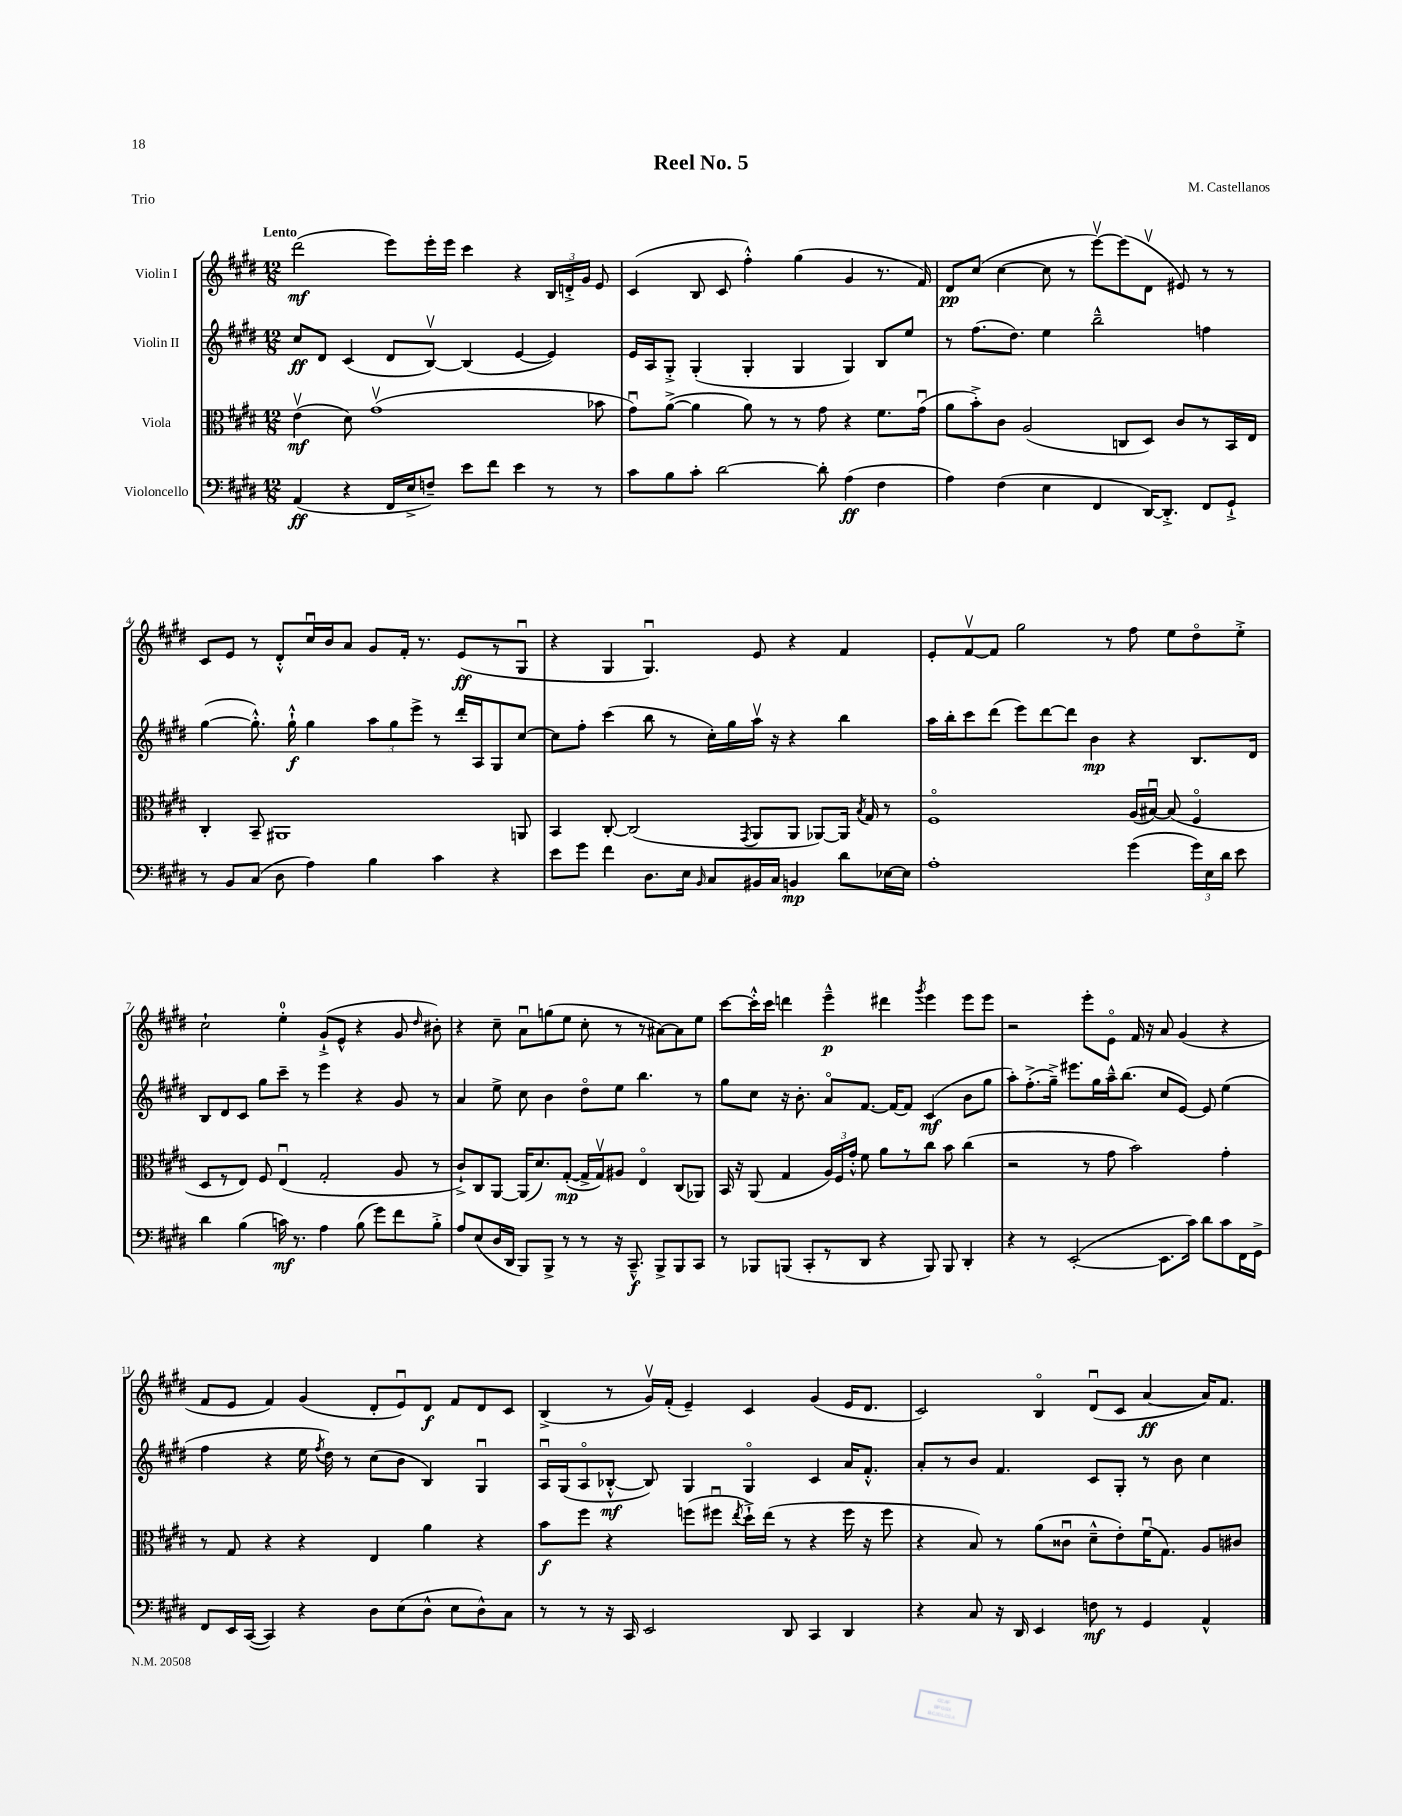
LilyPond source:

\header { title = "Reel No. 5" composer = "M. Castellanos" piece = "Trio" }
<<
\new StaffGroup <<
\new Staff = "s0" \with { instrumentName = "Violin I" } {
    \clef treble \key e \major \numericTimeSignature \time 12/8 \tempo "Lento"
    \autoBeamOff dis'''2\mf( e'''8[) e'''16-. e'''16] cis'''4 r4 \tuplet 3/2 { b16[ d'16-.-> gis'16] } e'8 |
    cis'4( b8 cis'8 fis''4-.-^) gis''4( gis'4 r8. fis'16) |
    dis'8[\pp cis''8]( cis''4~ cis''8 r8 e'''8[~\upbow) e'''8( dis'8]\upbow eis'8) r8 r8 |
    cis'8[ e'8] r8 dis'8[-.-^ cis''16\downbow b'16 a'8] gis'8[ fis'16]-. r8. e'8[\ff( r8 gis8]\downbow |
    r4 gis4 gis4.\downbow) e'8 r4 fis'4 |
    e'8[-. fis'8~\upbow fis'8] gis''2 r8 fis''8 e''8[ dis''8\flageolet e''8]-.-> |
    cis''2-! e''4-0-. gis'8[-!->( e'8]-^ r4 gis'8 \grace { dis''16 } bis'8-.) |
    r4 cis''8-- a'8[\downbow g''8( e''8] cis''8-. r8 r8 ais'8[~) ais'8 e''8] |
    cis'''8[~ cis'''16-.-^ cis'''16] d'''4 e'''4---^\p dis'''4 \acciaccatura { gis'''8 } e'''4 e'''8[ e'''8] |
    r2 e'''8[-. e'8]\flageolet fis'16 r16 a'8 gis'4( r4 |
    fis'8[ e'8] fis'4) gis'4( dis'8[-. e'8\downbow) dis'8]\f fis'8[ dis'8 cis'8] |
    b4->( r8 gis'16[\upbow) fis'16]-.( e'4--) cis'4 gis'4( e'16[ dis'8.] |
    cis'2) b4\flageolet dis'8[\downbow( cis'8] a'4~\ff a'16[) fis'8.] \bar "|." |
}
\new Staff = "s1" \with { instrumentName = "Violin II" } {
    \clef treble \key e \major \numericTimeSignature \time 12/8
    \autoBeamOff cis''8[\ff dis'8] cis'4( dis'8[ b8]~\upbow) b4( e'4~ e'4) |
    e'16[ a16 gis8]-.-> gis4-.( gis4-. gis4 gis4) b8[ e''8] |
    r8 fis''8.[( dis''8.]) e''4 b''2---^ f''4 |
    gis''4~( gis''8.-.-^) gis''16-!-^\f gis''4 \tuplet 3/2 { a''8[ gis''8 e'''8]-> } r8 dis'''16[-. a16 gis8 cis''8]~ |
    cis''8[ fis''8]-. cis'''4( b''8 r8 cis''16[-.) gis''16 a''16]\upbow r16 r4 b''4 |
    a''16[ b''16-. cis'''8 dis'''8]( e'''8[) dis'''8~ dis'''8] b'4\mp r4 b8.[ dis'16] |
    b8[ dis'8 cis'8] gis''8[ cis'''8]-- r8 e'''4 r4 gis'8 r8 |
    a'4 e''8-> cis''8 b'4 dis''8[\flageolet e''8] b''4. r8 |
    gis''8[ cis''8] r16 b'8.-. a'8[\flageolet fis'8.]~ fis'16[~ fis'8] cis'4\mf( b'8[ gis''8] |
    a''8[-.) fis''8.-.->( gis''16]--->) eis'''8.[ gis''16 a''16---^ b''8.]( cis''8[ e'8]~) e'8 e''4( |
    fis''4 r4 e''16 \acciaccatura { fis''8 } dis''16) r8 cis''8[( b'8] b4) gis4\downbow |
    a16[\downbow gis16( a8\flageolet bes8]~-.-^\mf bes8) gis4 gis4\flageolet cis'4 a'16[ fis'8.]-.-^ |
    a'8[-. r8 b'8] fis'4. cis'8[ gis8]-. r8 b'8 cis''4 \bar "|." |
}
\new Staff = "s2" \with { instrumentName = "Viola" } {
    \clef alto \key e \major \numericTimeSignature \time 12/8
    \autoBeamOff e'4\upbow\mf( dis'8) gis'1\upbow( bes'8 |
    gis'8[\downbow) a'8]~->( a'4 a'8) r8 r8 gis'8 r4 fis'8.[ gis'16]\downbow( |
    a'8[ b'8-.->) cis'8] a2( c8[ dis8]) cis'8[ r8 b,16 e16] |
    cis4-. b,8-- ais,1 a,8 |
    b,4 cis8~-. cis2( \acciaccatura { gis,8 } a,8[ a,8] aes,8[~) aes,16] \acciaccatura { b8 } gis16 r8 |
    fis1\flageolet a16[( bis16]~\downbow) bis8( fis4\flageolet |
    dis8[ r8 e8]) fis8 e4\downbow( gis2-. a8 r8 |
    cis'8[-!->) cis8 a,8]~ a,16[( dis'8.) gis8]~-.\mp( gis16[-> gis16\upbow) ais8] e4\flageolet cis8[( aes,8]) |
    b,16 r16 a,8( gis4 \tuplet 3/2 { a16[) fis16 gis'16]-.-^ } fis'8 a'8[ r8 cis''8] b'8 cis''4( |
    r2 r8 gis'8 b'2) gis'4-. |
    r8 gis8 r4 r4 e4 a'4 r4 |
    b'8[\f fis''8] r4 f''8[( fis''8]\downbow \acciaccatura { e''8 } dis''16[-!->) e''16]( r8 r4 fis''16 r16 fis''8 |
    r4 b8) r8 a'8[( cisis'8]\downbow dis'8[---^ e'8-.) fis'16\downbow( gis8.]) a8[ cis'8] \bar "|." |
}
\new Staff = "s3" \with { instrumentName = "Violoncello" } {
    \clef bass \key e \major \numericTimeSignature \time 12/8
    \autoBeamOff a,4\ff( r4 fis,16[ e16-> f8]--) e'8[ fis'8] e'4 r8 r8 |
    cis'8[ b8 cis'8]-. dis'2~ dis'8-. a4\ff( fis4 |
    a4) fis4( e4 fis,4 dis,16[~) dis,8.]-.-> fis,8[ gis,8]-!-> |
    r8 b,8[ cis8]( dis8 a4) b4 cis'4 r4 |
    e'8[ gis'8] fis'4 dis8.[ e16] \grace { b,16 } cis8[ bis,16 cis16] b,4\mp dis'8[ ees16~ ees16] |
    a1-. gis'4( \tuplet 3/2 { gis'16[) e16 dis'16] } e'8 |
    dis'4 b4( c'16\mf) r8. a4 b8( gis'8[) fis'8 b8]-.-> |
    a8[ e8( dis16 dis,16] b,,8[) b,,8]-> r8 r8 r16 cis,8.---^\f b,,8[-> b,,8 cis,8] |
    r8 bes,,8[ b,,8]( cis,8[-. r8 dis,8] r4 b,,8) b,,8 dis,4-. |
    r4 r8 e,2~-.( e,8.[ cis'16]) dis'8[ cis'8 fis,16 gis,16]-> |
    fis,8[ e,16 cis,16]~( cis,4) r4 dis8[ e8( dis8]-^ e8[ dis8-^) cis8] |
    r8 r8 r16 cis,16 e,2 dis,8 cis,4 dis,4 |
    r4 cis8 r16 dis,16 e,4 f8\mf r8 gis,4 a,4-^ \bar "|." |
}
>>
>>
